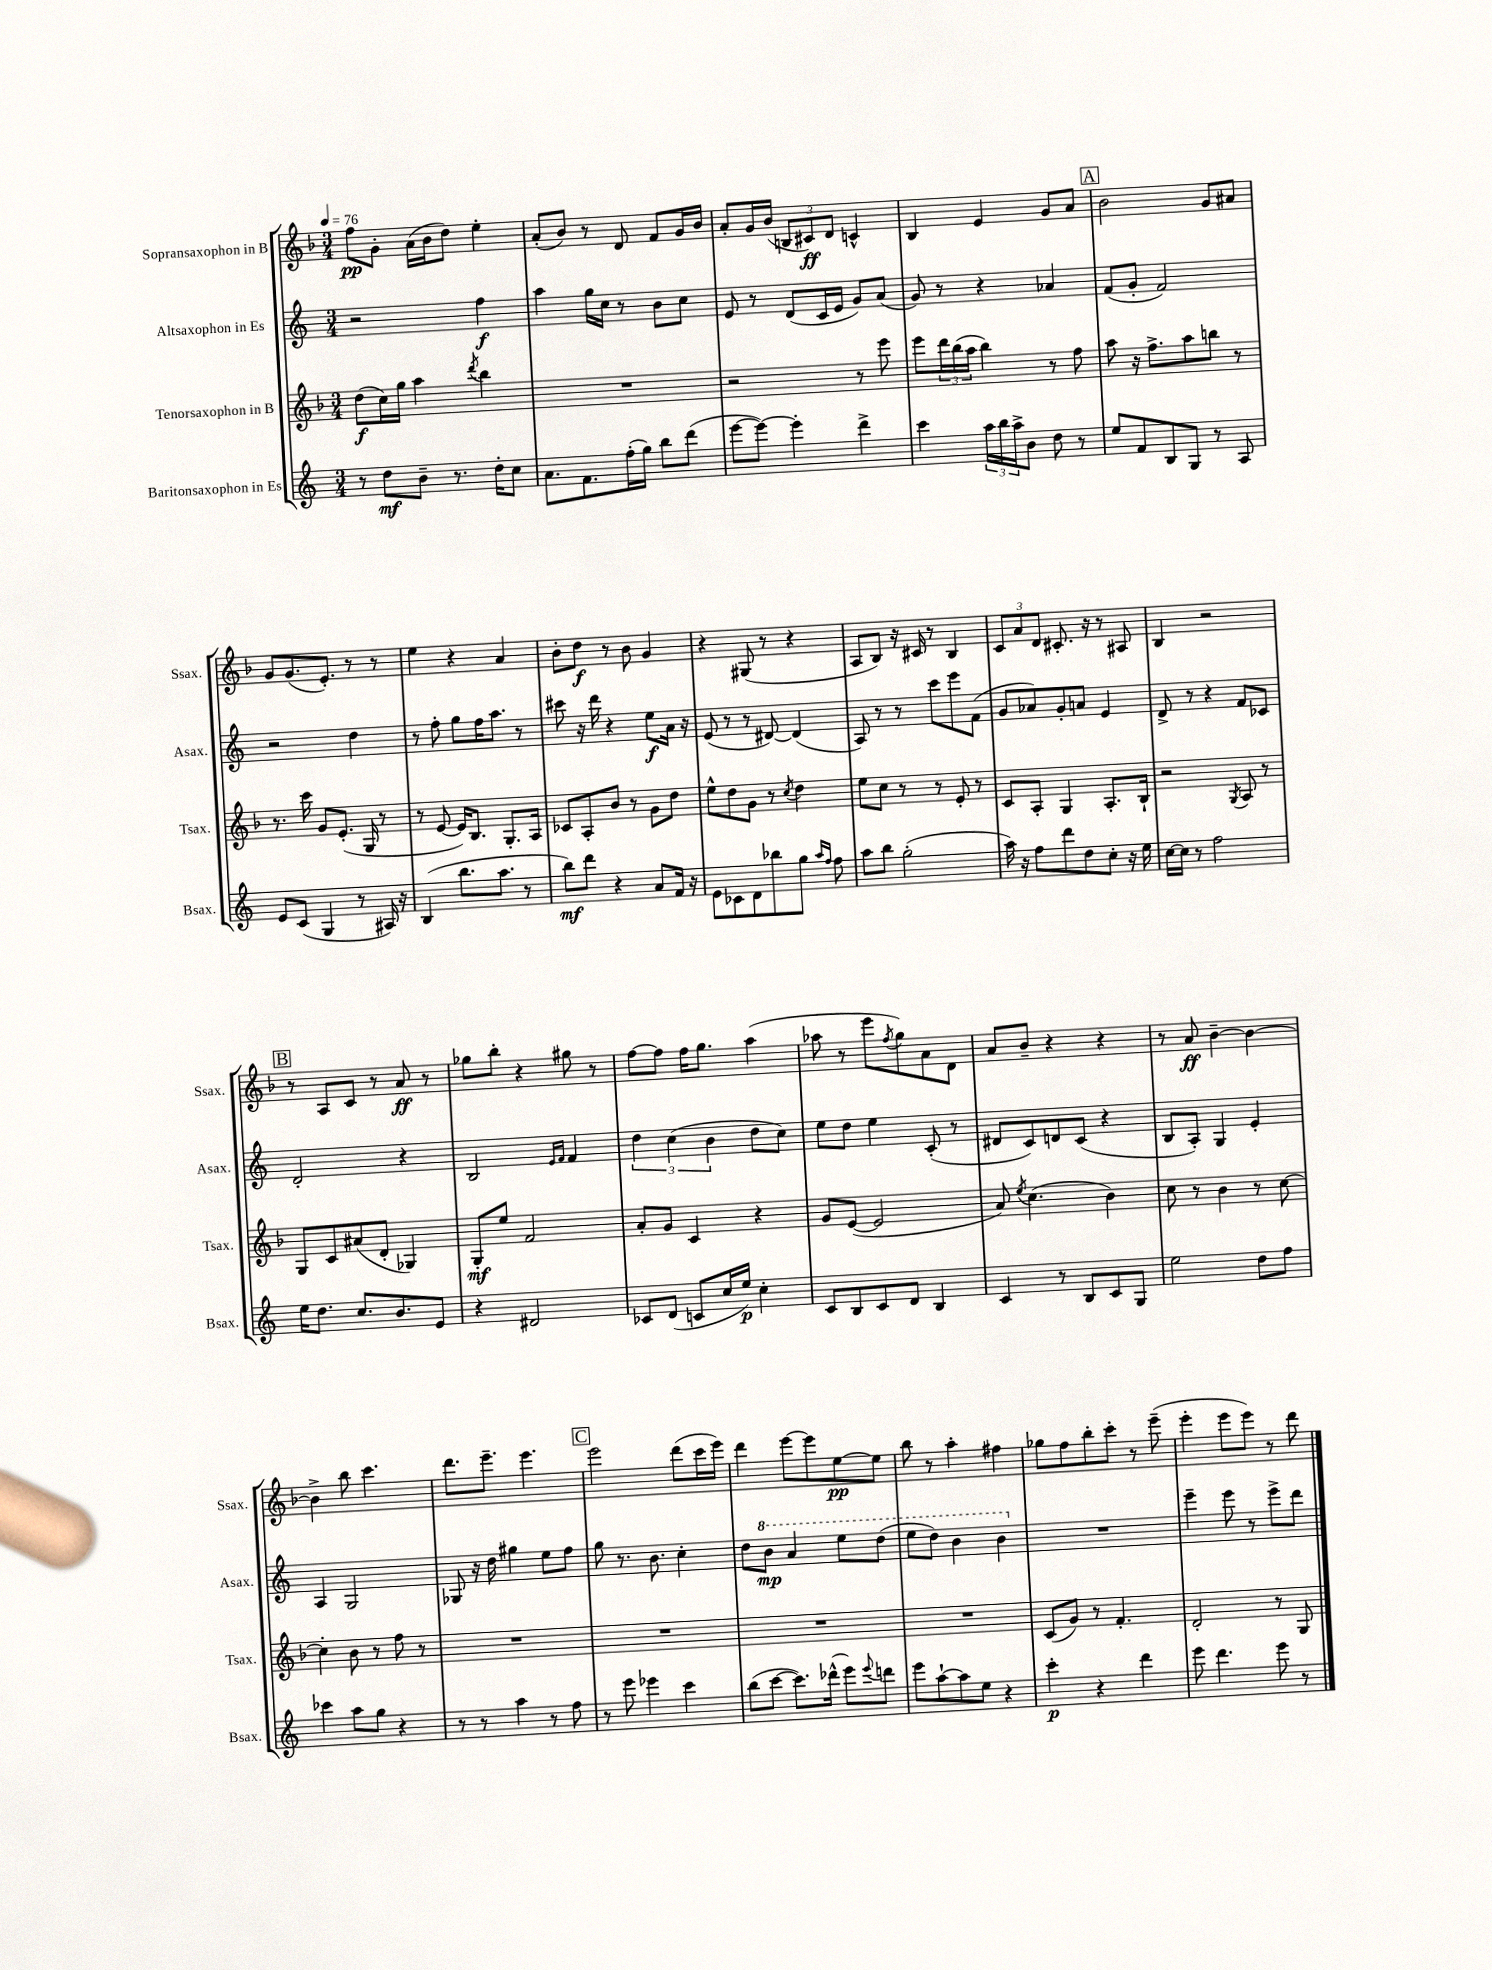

**kern	**kern	**kern	**kern
*staff4	*staff3	*staff2	*staff1
*clefG2	*clefG2	*clefG2	*clefG2
*k[]	*k[b-]	*k[]	*k[b-]
*M3/4	*M3/4	*M3/4	*M3/4
*MM76	*MM76	*MM76	*MM76
8r	(8dd	2r	8ff
8dd	16cc)	.	8g'
.	16gg	.	.
8b~	4aa	.	(16a
.	.	.	16b-
8.r	.	.	8dd)
.	8qddd	.	.
.	4bb-	4ff	4ee'
16dd'	.	.	.
8cc	.	.	.
=	=	=	=
8.a	2.r	4aa	(8a'
.	.	.	8b-)
8.f	.	.	.
.	.	16gg	8r
.	.	16cc	.
(16ff'	.	8r	8d
16gg)	.	.	.
8bb	.	8b	8f
(8ddd	.	8cc	16g
.	.	.	16b-
=	=	=	=
[8eee	2r	8e	8a'
8eee_)	.	8r	16g
.	.	.	(16b-
4eee']	.	(8d	12B
.	.	.	12c#)
.	.	16c	.
.	.	.	12d
.	.	16e	.
4ddd^	8r	8g)	4c^^
.	8eee	(8a	.
=	=	=	=
4ccc	8eee	8g)	4B-
.	24ddd	8r	.
.	(24bb-	.	.
.	24aa	.	.
24aa	4bb-)	4r	4e
24bb	.	.	.
24aa^	.	.	.
8b	.	.	.
8dd	8r	4a-	8g
8r	8ff	.	8a
=	=	=	=
8ee	8aa	(8f	2b-
8f	16r	8g'	.
.	8.ff^	.	.
8B	.	2f)	.
8G	8aa	.	.
8r	8bb	.	8g
8A	8r	.	8a#
=	=	=	=
8e	8.r	2r	8g
(8c	.	.	(8.g
.	16ccc	.	.
4G	8g	.	.
.	.	.	8.e')
.	(8.e'	.	.
8r	.	4dd	8r
.	16G	.	.
16A#)	8r	.	8r
16r	.	.	.
=	=	=	=
(4B	8r	8r	4ee
.	[8e	8ff'	.
8.bb	16e])	8gg	4r
.	8.B-	.	.
.	.	16ff	.
8.aa	.	8.aa	.
.	8.G'	.	4a
8r	.	8r	.
.	16A	.	.
=	=	=	=
8bb)	8c-	8ccc#	8b-'
8ddd	8A'	16r	8dd
.	.	16ddd	.
4r	8b-	4r	8r
.	8r	.	8b-
8a	8g	8ee	4g
16f	8dd	16a	.
16r	.	16r	.
=	=	=	=
8e	8ee^^	(8e	4r
8c-	8dd	8r	.
8d	8g	8r	(8G#
8bb-	8r	[8d#)	8r
.	8qcc	.	.
8gg	4dd	(4d#]	4r
16qqaa	.	.	.
16qqff	.	.	.
8ff	.	.	.
=	=	=	=
8aa	8ee	8A)	8A
8bb	8cc	8r	8B-)
(2gg'	8r	8r	16r
.	.	.	16c#
.	8r	8ccc	8r
.	8e'	8eee	4B-
.	8r	(8f	.
=	=	=	=
16aa)	8c	8g	12c
16r	.	.	.
.	.	.	12a
8ff	8A'	8a-)	.
.	.	.	12d
8ddd	4G	8g'	8.c#'
8dd	.	8a	.
.	.	.	16r
8cc'	8.A'	4e	8r
16r	.	.	8A#
16ee	16B-`	.	.
=	=	=	=
[16cc	2r	8d^	4B-
16cc]	.	.	.
8r	.	8r	.
2ff	.	4r	2r
.	8qG	.	.
.	8A	8f	.
.	8r	8c-	.
=	=	=	=
16ee	8G	2d'	8r
8.dd	.	.	.
.	8c	.	8A
8.cc	(8a#	.	8c
.	8d'	.	8r
8.b	.	.	.
.	4G-)	4r	8a
8e	.	.	8r
=	=	=	=
4r	8G'	2B	8gg-
.	8ee	.	8bb-'
2d#	2f	.	4r
.	.	16qqe	.
.	.	16qqf	.
.	.	4f	8gg#
.	.	.	8r
=	=	=	=
8c-	8a'	6dd	[8ff
(8d	8g	.	8ff]
.	.	(6cc	.
8c	4c	.	16ff
.	.	.	8.gg
.	.	6b	.
16cc	.	.	.
16ee)	.	.	.
4cc'	4r	8dd	(4aa
.	.	8cc)	.
=	=	=	=
8c	8g	8ee	8aa-
8B	([8e	8dd	8r
8c	2e]	4ee	8eee
.	.	.	8qff
8d	.	.	8gg)
4B	.	(8c'	8a
.	.	8r	8d
=	=	=	=
4c	8a)	8d#	8a
.	8qee	.	.
.	(4.cc	8c)	8b-~
8r	.	8d	4r
8B	.	(8c	.
8c	4b-)	4r	4r
8G	.	.	.
=	=	=	=
2ee	8cc	8B	8r
.	8r	8A')	8a
.	4b-	4G	[4b-~
8dd	8r	4e'	4b-_
8ff	[8cc	.	.
=	=	=	=
4ccc-	4cc']	4A	4b-^]
8aa	8b-	2G	8bb-
8gg	8r	.	4.ccc
4r	8ff	.	.
.	8r	.	.
=	=	=	=
8r	2.r	8G-	8.ddd
8r	.	16r	.
.	.	16dd	8.eee~
4aa	.	4gg#	.
.	.	.	4.eee
8r	.	8ee	.
8ff	.	8ff	.
=	=	=	=
8r	2.r	8gg	2eee
8eee	.	8.r	.
4eee-	.	.	.
.	.	8.b	.
4ccc	.	4cc'	(8ddd
.	.	.	16ccc
.	.	.	16eee)
=	=	=	=
(8bb	2.r	8dd	4ddd
[8ccc	.	8bb	.
8.ccc])	.	4aa	[8eee
.	.	.	8eee]
(16ddd-^^	.	.	.
8eee)	.	8eee	[8ee
8qqeee	.	.	.
8ddd	.	(8ddd	8ee]
=	=	=	=
8eee	2.r	8eee	8bb-
[8aa`	.	8ddd)	8r
8aa]	.	4bb	4aa'
8ee	.	.	.
4r	.	4bb	4ff#
=	=	=	=
4ccc'	(8c	2.r	8gg-
.	8g)	.	8ff
4r	8r	.	8bb-'
.	4.f'	.	8ccc'
4ddd	.	.	8r
.	.	.	(8eee~
=	=	=	=
8eee	2d'	4eee~	4eee'
4.ddd	.	.	.
.	.	8eee	8eee
.	.	8r	8eee)
8eee	8r	8eee^	8r
8r	8G	8ddd	8ddd
==	==	==	==
*-	*-	*-	*-
